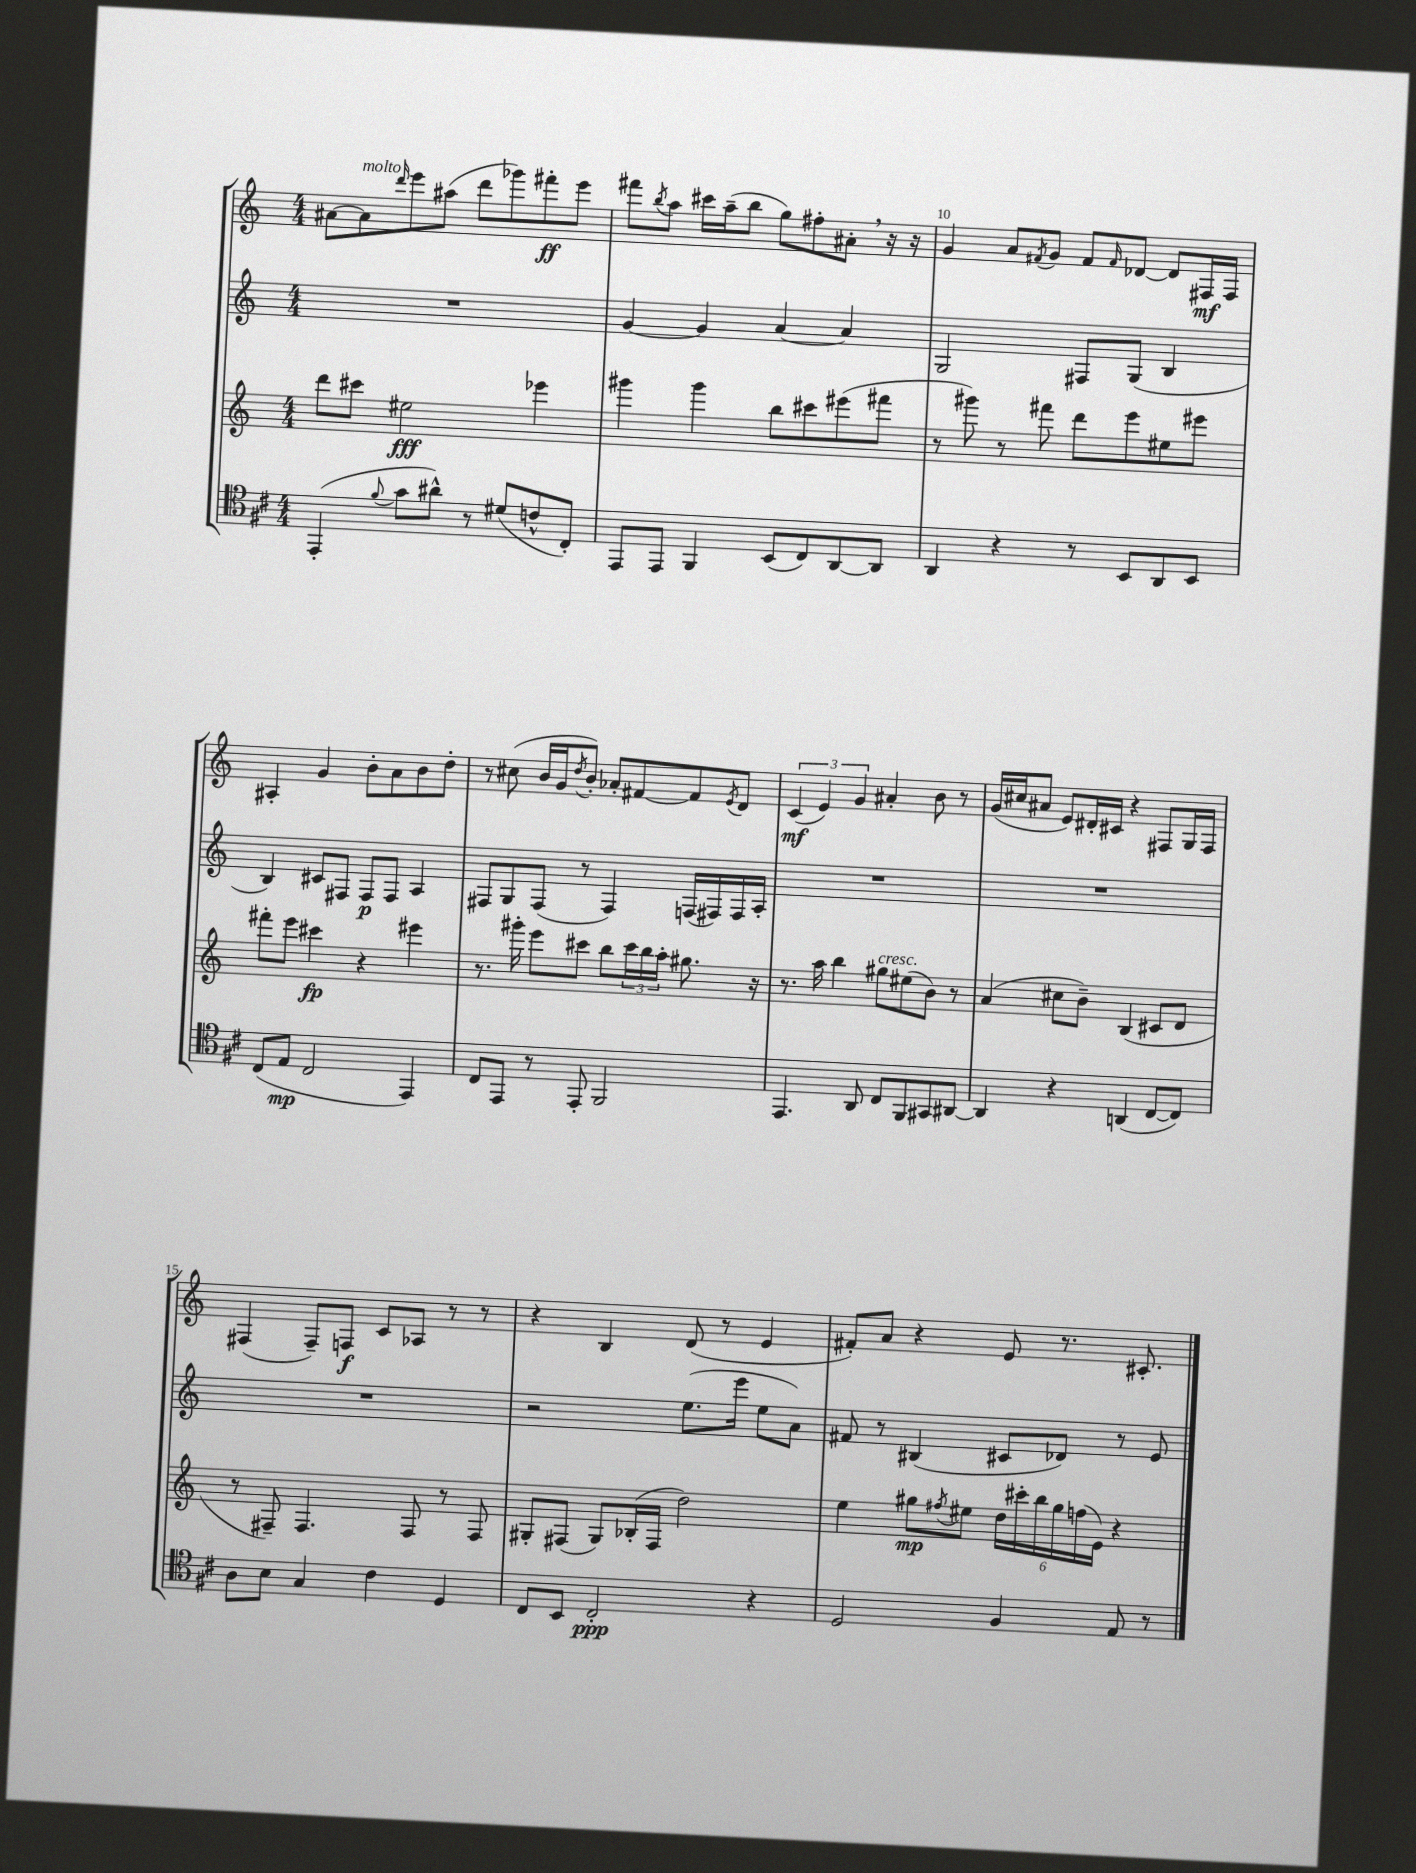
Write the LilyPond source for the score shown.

<<
\new StaffGroup <<
\new Staff = "s0" {
    \clef treble \key c \major \numericTimeSignature \time 4/4
    ais'8~ ais'8^\markup { \italic "molto" } \grace { d'''16 } e'''8 ais''8( d'''8 ges'''8) fis'''8-.\ff e'''8 |
    fis'''8 \acciaccatura { b''8 } a''8 cis'''16 a''16--( b''8 g''8) fis''8-. ais'8-. \breathe r16 r16 |
    g'4 a'8 \acciaccatura { fis'8 } g'8 fis'8 \grace { fis'16 } des'8~ des'8 fis16\mf fis16 |
    ais4-. g'4 b'8-. a'8 b'8 d''8-. |
    r8 cis''8( b'16 g'16 \acciaccatura { d''8 } b'8-.) aes'8-. fis'8~ fis'8 \acciaccatura { e'8 } d'8 |
    \tuplet 3/2 { c'4\mf( e'4) g'4 } ais'4-. b'8 r8 |
    g'16( cis''16 ais'8 e'8) dis'16-. cis'16 r4 fis8 g16 fis16 |
    fis4( fis8--) f8\f c'8 aes8 r8 r8 |
    r4 b4 d'8( r8 e'4 |
    fis'8-.) a'8 r4 e'8 r8. cis'8.-. \bar "|." |
}
\new Staff = "s1" {
    \clef treble \key c \major \numericTimeSignature \time 4/4
    R1 |
    g'4~ g'4 a'4~ a'4 |
    g2 fis8 g8( b4 |
    b4) cis'8 fis8 fis8\p fis8 a4 |
    fis8 g8 fis8( r8 fis4) f16( fis16) fis16 a16-. |
    R1 |
    R1 |
    R1 |
    r2 e''8.( e'''16 e''8 a'8) |
    fis'8 r8 bis4( cis'8 des'8) r8 e'8 \bar "|." |
}
\new Staff = "s2" {
    \clef treble \key c \major \numericTimeSignature \time 4/4
    d'''8 cis'''8 eis''2\fff ees'''4 |
    gis'''4 gis'''4 b''8 cis'''8 eis'''8( fis'''8 |
    r8 gis'''8) r8 fis'''8 d'''8 e'''8 eis''8 eis'''8 |
    fis'''8-. e'''8 cis'''4\fp r4 eis'''4 |
    r8. gis'''16-. e'''8 cis'''8 b''8 \tuplet 3/2 { cis'''16 b''16 a''16-. } gis''8. r16 |
    r8. a''16 b''4 gis''8^\markup { \italic "cresc." } eis''8( b'8) r8 |
    a'4( cis''8 b'8--) b4( cis'8 d'8 |
    r8 fis8--) fis4. fis8 r8 fis8 |
    gis8-. fis8( gis8) bes16-.( fis16 d''2) |
    e''4 gis''8\mp \acciaccatura { fis''8 } eis''8 \tuplet 6/4 { d''16 cis'''16-. b''16 gis''16 f''16( e'16) } r4 \bar "|." |
}
\new Staff = "s3" {
    \clef tenor \key d \major \numericTimeSignature \time 4/4
    e,4-.( \appoggiatura { fis'8 } g'8 ais'8-^) r8 dis'8( c'8-^ cis8-.) |
    e,8 e,8 fis,4 b,8( cis8) a,8~ a,8 |
    a,4 r4 r8 b,8 a,8 b,8 |
    cis8( e8\mp cis2 e,4) |
    cis8 e,8 r8 e,8-. fis,2 |
    e,4. a,8 cis8 fis,8 gis,8 ais,8~ |
    ais,4 r4 a,4( cis8~ cis8) |
    a8 b8 g4 cis'4 d4 |
    cis8 b,8 cis2-.\ppp r4 |
    d2 fis4 e8 r8 \bar "|." |
}
>>
>>
\layout { \context { \Score currentBarNumber = #8 \override BarNumber.break-visibility = ##(#f #t #t) barNumberVisibility = #(every-nth-bar-number-visible 5) } }
